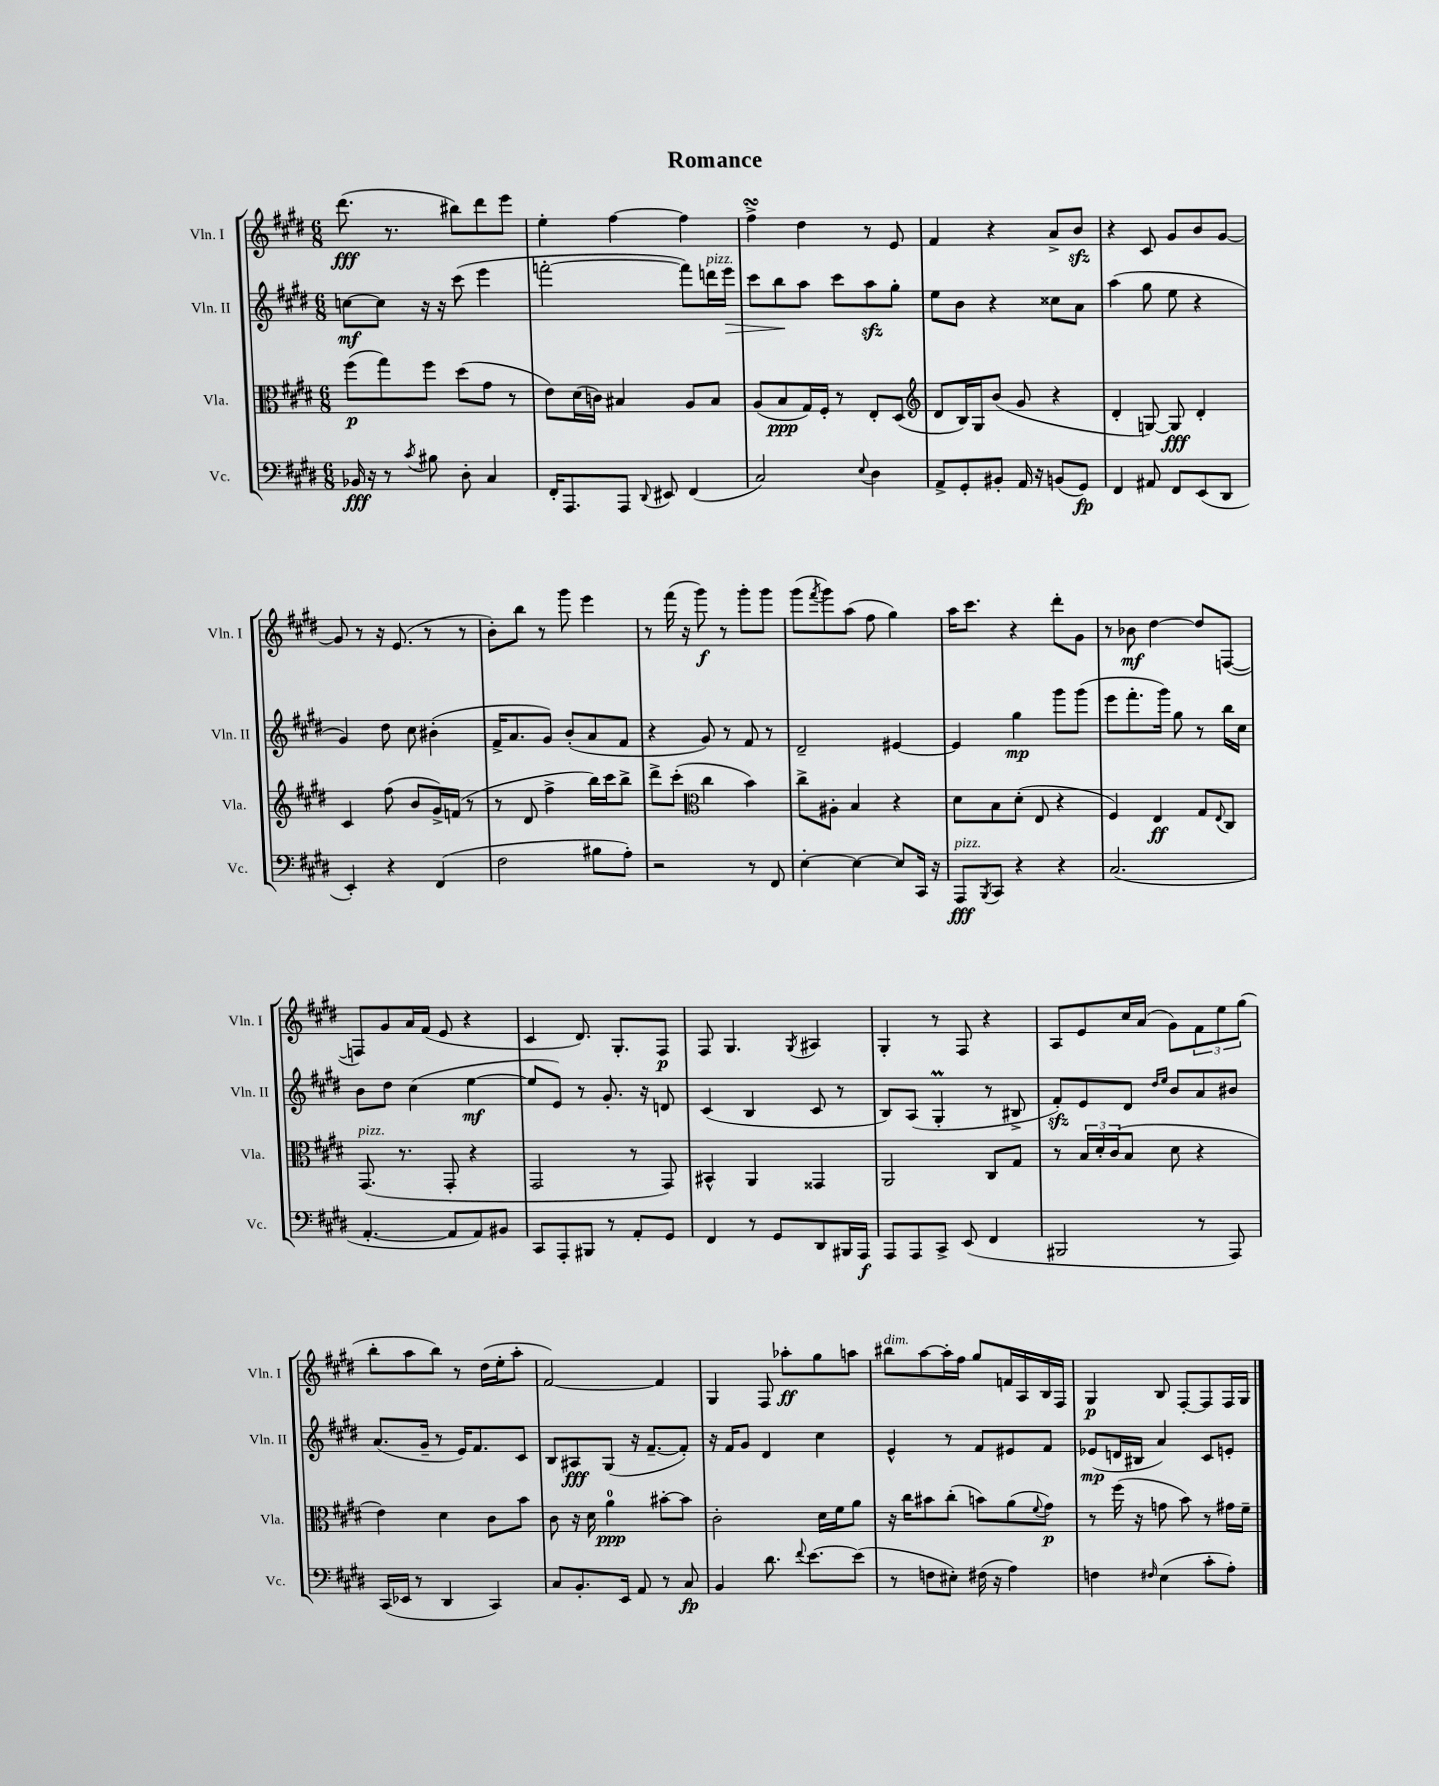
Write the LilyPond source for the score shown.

\header { title = "Romance" }
<<
\new StaffGroup <<
\new Staff = "s0" \with { instrumentName = "Vln. I" shortInstrumentName = "Vln. I" } {
    \clef treble \key e \major \numericTimeSignature \time 6/8
    dis'''8.\fff( r8. bis''8) dis'''8 e'''8 |
    e''4-. fis''4~ fis''4 |
    fis''4->\turn dis''4 r8 e'8 |
    fis'4 r4 a'8-> b'8\sfz |
    r4 cis'8 gis'8 b'8 gis'8~ |
    gis'8 r8 r16 e'8.( r8 r8 |
    b'8-.) b''8 r8 gis'''8 e'''4 |
    r8 fis'''16( r16 gis'''8\f) r8 gis'''8-. gis'''8 |
    gis'''8( \acciaccatura { fis'''8 } gis'''8) a''8( fis''8 gis''4) |
    a''16 cis'''8. r4 dis'''8-. gis'8 |
    r8 bes'8\mf dis''4~ dis''8 f8~( |
    f8) gis'8 a'16 fis'16( e'8 r4 |
    cis'4 dis'8.) gis8.-. fis8\p |
    fis8 gis4. \acciaccatura { gis8 } ais4 |
    gis4-. r8 fis8 r4 |
    a8 e'8 cis''16 a'16( gis'8) \tuplet 3/2 { fis'8 e''8 gis''8( } |
    b''8-. a''8 b''8) r8 dis''16( e''16-. a''8-. |
    fis'2~) fis'4 |
    gis4 fis8 aes''8-.\ff gis''8 a''8 |
    bis''8^\markup { \italic "dim." } a''8~ a''16-. fis''16 gis''8 f'16 a16 b16 fis16 |
    gis4\p b8 fis8~-. fis8 fis16 gis16 \bar "|." |
}
\new Staff = "s1" \with { instrumentName = "Vln. II" shortInstrumentName = "Vln. II" } {
    \clef treble \key e \major \numericTimeSignature \time 6/8
    c''8~\mf c''8 r16 r16 cis'''8( e'''4 |
    f'''2~-. f'''8) d'''16^\markup { \italic "pizz." } e'''16\> |
    cis'''8 b''8\! a''8 cis'''8 a''8\sfz gis''8-. |
    e''8 b'8 r4 cisis''8 a'8 |
    a''4( gis''8 e''8 r4 |
    gis'4) dis''8 cis''8 bis'4-.( |
    fis'16-> a'8. gis'8) b'8-.( a'8 fis'8 |
    r4 gis'8) r8 fis'8 r8 |
    dis'2-- eis'4~ |
    eis'4 gis''4\mp gis'''8 gis'''8( |
    e'''8 fis'''8.-. gis'''16) gis''8 r8 b''16 cis''16 |
    b'8 dis''8 cis''4( e''4~\mf |
    e''8 e'8) r8 gis'8.-. r16 d'8 |
    cis'4( b4 cis'8 r8 |
    b8) a8( gis4-.\prall r8 bis8-> |
    fis'8-.\sfz) e'8 dis'8 \grace { dis''16 e''16 } b'8 a'8 bis'8 |
    a'8.( gis'16-- r8 e'16) fis'8. cis'8 |
    b8 ais8\fff gis8( r16 fis'8.~-- fis'8-.) |
    r16 fis'16 gis'8 dis'4 cis''4 |
    e'4-^ r8 fis'8 eis'8 fis'8 |
    ees'8\mp( d'16 bis16 a'4) cis'8 e'8-. \bar "|." |
}
\new Staff = "s2" \with { instrumentName = "Vla." shortInstrumentName = "Vla." } {
    \clef alto \key e \major \numericTimeSignature \time 6/8
    fis''8\p( gis''8) fis''8 dis''8( gis'8 r8 |
    e'8) dis'16( c'16) bis4 a8 bis8 |
    a8( b8\ppp gis16) fis16-. r8 e8-. dis8( |
    \clef treble dis'8 b16) gis16 b'8( gis'8 r4 |
    dis'4-. g8~) g8\fff dis'4-. |
    cis'4 fis''8( b'8 gis'16->) f'16( r8 |
    r8 dis'8 fis''4-> b''16) cis'''16 b''8-> |
    dis'''8-> cis'''8-.( \clef alto cis''4 b'4) |
    cis''8-> ais8-. b4 r4 |
    dis'8 b8 dis'8-.( e8 r4 |
    fis4) e4\ff gis8 \appoggiatura { e8 } cis8 |
    gis,8.^\markup { \italic "pizz." }( r8. gis,8-. r4 |
    gis,2 r8 gis,8) |
    bis,4-^ a,4 gisis,4 |
    a,2 cis8 gis8 |
    r8 \tuplet 3/2 { b16 dis'16-. cis'16( } b8 dis'8 r4 |
    e'4) dis'4 cis'8 b'8 |
    cis'8 r16 dis'16 a'4-0\ppp bis'8~-. bis'8 |
    cis'2-. dis'16 fis'16 a'8 |
    r16 cis''16 bis'8 cis''8-.( b'8) a'8( \appoggiatura { fis'8 } gis'8\p) |
    r8 fis''16( r16 g'8 b'8) r8 gis'16 fis'16-- \bar "|." |
}
\new Staff = "s3" \with { instrumentName = "Vc." shortInstrumentName = "Vc." } {
    \clef bass \key e \major \numericTimeSignature \time 6/8
    bes,16\fff r16 r8 \acciaccatura { cis'8 } bis8 dis8-. cis4 |
    fis,16-. a,,8. a,,8 \appoggiatura { dis,8 } eis,8 fis,4( |
    cis2) \appoggiatura { e8 } dis4 |
    a,8-> gis,8-. bis,8-. a,16 r16 b,8( gis,8\fp) |
    fis,4 ais,8 fis,8 e,8( dis,8 |
    e,4-.) r4 fis,4( |
    fis2 bis8 a8-.) |
    r2 r8 fis,8 |
    e4~-. e4~ e8 cis,16 r16 |
    a,,8\fff^\markup { \italic "pizz." } \acciaccatura { b,,8 } cis,8 r4 r4 |
    cis2.( |
    a,4.~-. a,8 a,8) bis,8 |
    cis,8 a,,8-. bis,,8 r8 a,8-. gis,8 |
    fis,4 r8 gis,8 dis,8 bis,,16 a,,16\f |
    a,,8 a,,8 cis,8-> e,8( fis,4 |
    bis,,2 r8 a,,8) |
    cis,16( ees,16 r8 dis,4 cis,4) |
    cis8 b,8.-. e,16 a,8 r8 cis8\fp |
    b,4 dis'8. \appoggiatura { fis'8 } e'8.~ e'8( |
    r8 f8 eis8-.) fis16( r16 a4) |
    f4 \grace { fis16 } e4( cis'8-. a8-.) \bar "|." |
}
>>
>>
\layout { \context { \Score \remove "Bar_number_engraver" } }
